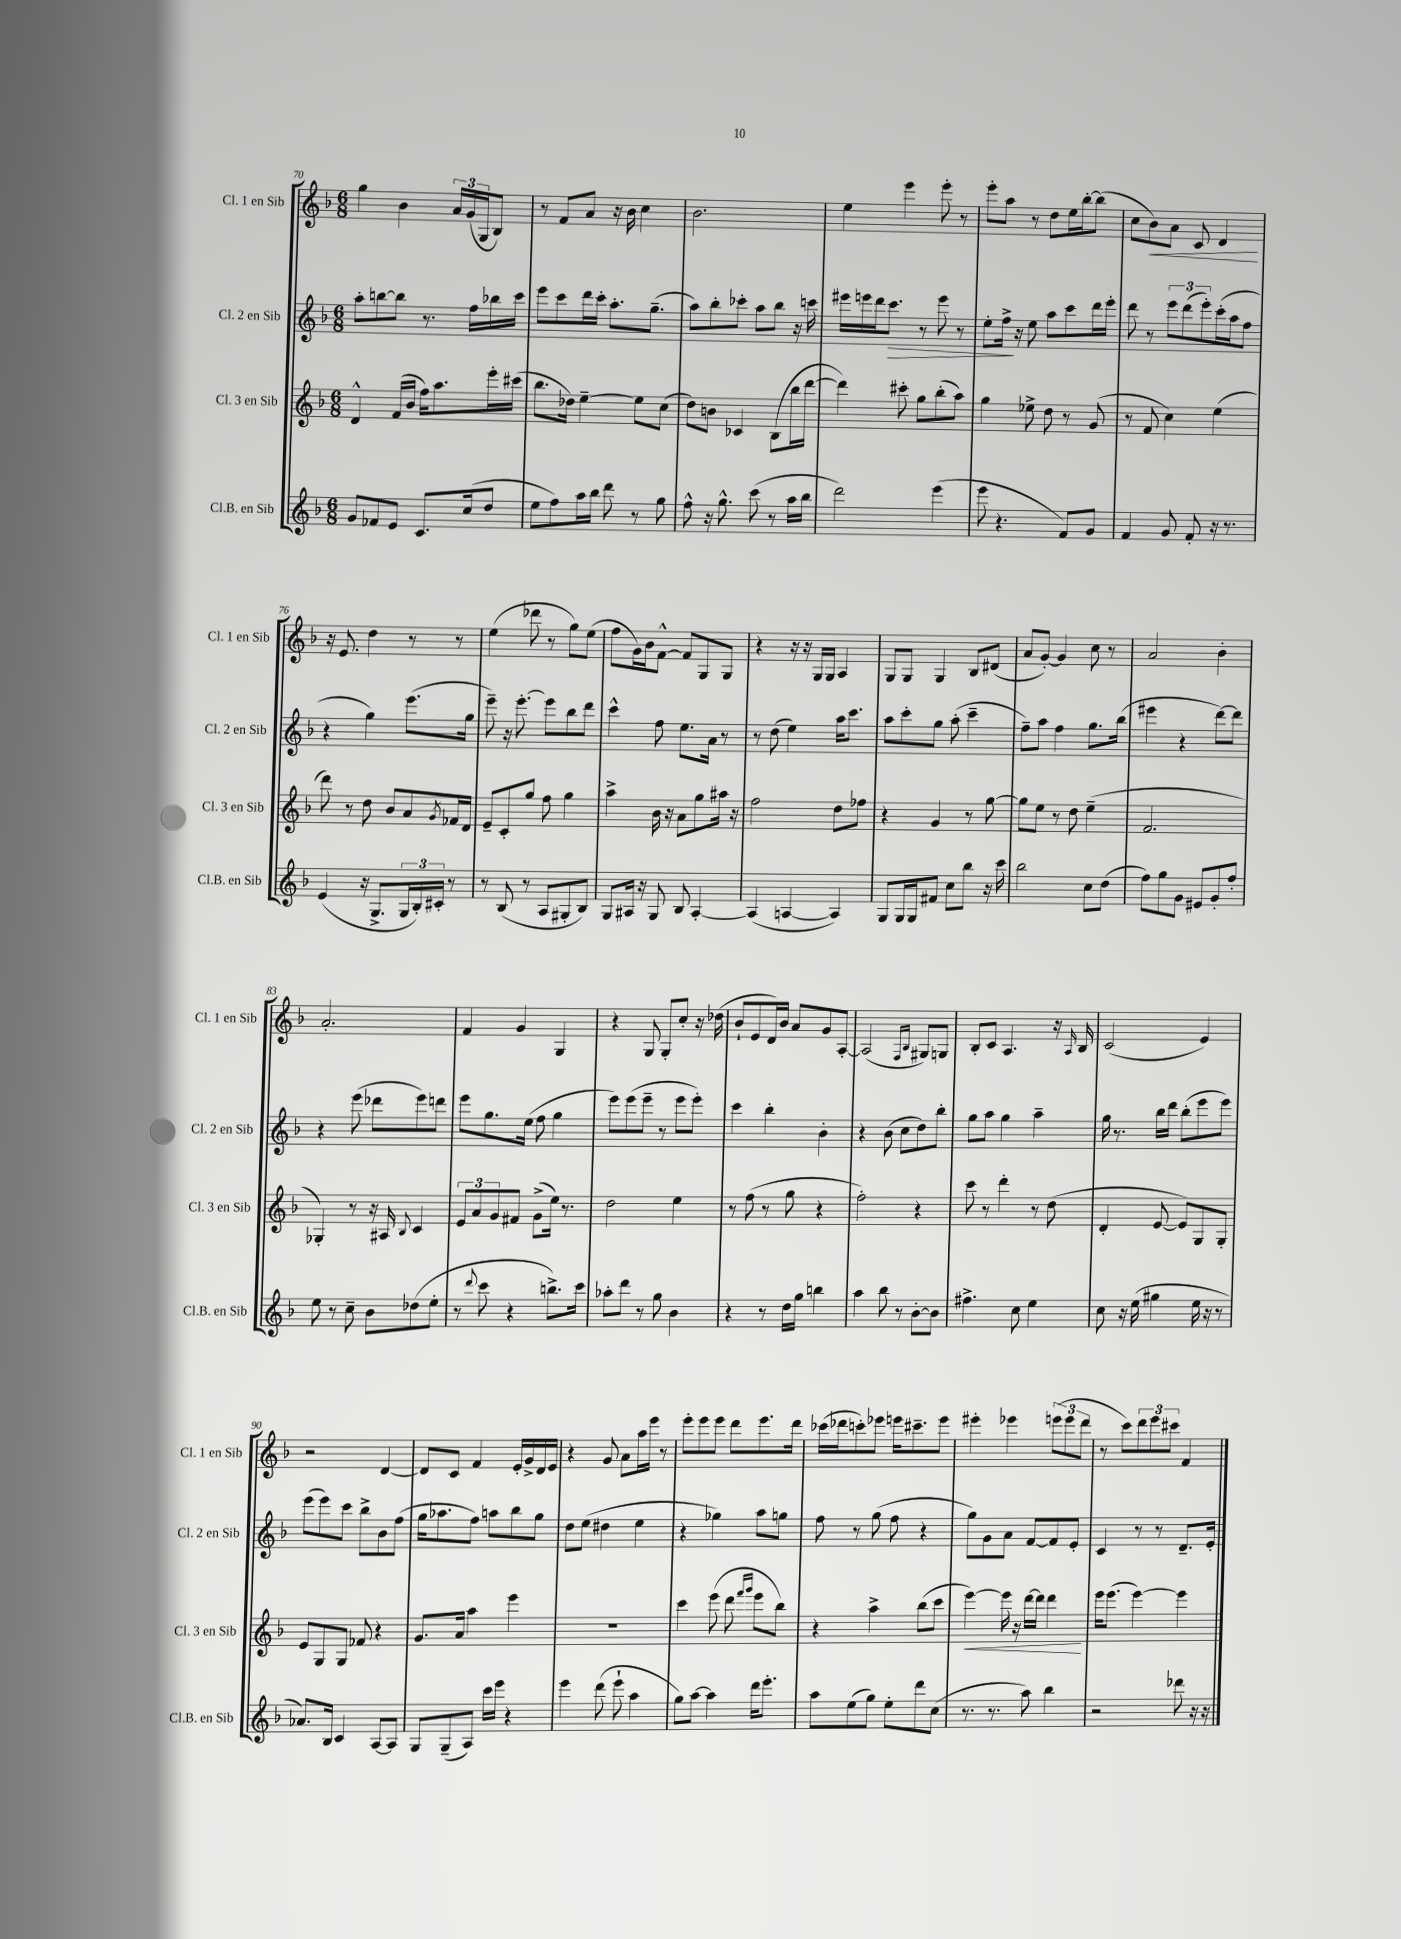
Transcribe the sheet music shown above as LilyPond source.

<<
\new StaffGroup <<
\new Staff = "s0" \with { instrumentName = "Cl. 1 en Sib" shortInstrumentName = "Cl. 1 en Sib" } {
    \clef treble \key f \major \numericTimeSignature \time 6/8
    g''4 bes'4 \tuplet 3/2 { a'16 g'16( g16 } bes8) |
    r8 f'8 a'8 r16 bes'16 c''4 |
    bes'2. |
    e''4 e'''4 e'''8-. r8 |
    e'''8-. a''8 r8 d''8 e''16 bes''16~-. bes''8( |
    c''8 bes'8\<) a'8 c'8 d'4\! |
    r16 e'8. d''4 r8 r8 |
    e''4( des'''8 r8 g''8) e''8( |
    f''8 g'16) bes'16 f'8~-^ f'8 g8 g8 |
    r4 r16 r16 g16 g16 a4 |
    g8 g8 g4 bes8 dis'8( |
    a'8 g'8~-.) g'4 c''8 r8 |
    a'2 bes'4-. |
    a'2.-. |
    f'4 g'4 g4 |
    r4 g8 g8-. c''8-. r16 des''16( |
    bes'8-! e'8 d'16) bes'16 a'8 g'8 a8~-. |
    a2( \grace { f16 bes16 } gis8) g8 |
    bes8-. c'8 a4. r16 \grace { a16 } bes16 |
    c'2( e'4) |
    r2 d'4~ |
    d'8 c'8 f'4 e'16-. g'16-> d'16 e'16 |
    r4 g'8 a'8 a''16 e'''16 r8 |
    e'''8-. e'''8 e'''8 d'''8 e'''8. d'''16 |
    ces'''16( des'''16 c'''8-.) ees'''8 e'''16 cis'''8.-- e'''8 |
    eis'''4-. ees'''4 \tuplet 3/2 { e'''8( e'''8 d'''8 } |
    r8 c'''8) \tuplet 3/2 { d'''8 e'''8 cis'''8 } f'4 \bar "|." |
}
\new Staff = "s1" \with { instrumentName = "Cl. 2 en Sib" shortInstrumentName = "Cl. 2 en Sib" } {
    \clef treble \key f \major \numericTimeSignature \time 6/8
    a''8-. b''8~ b''8 r8. f''16 bes''16 c'''16 |
    e'''8 c'''8 d'''16 c'''16-. a''8.-. g''8.--( |
    a''8) bes''8-. ces'''8-. a''8 bes''8 r16 c'''16 |
    eis'''16 e'''16 d'''16 c'''8.\> r8 e'''8 r8 |
    e''8-. f''16->\! r16 e''8 a''8 c'''8 d'''16 e'''16-. |
    d'''8 r8 \tuplet 3/2 { e'''8 d'''8( e'''8-.) } c'''16-.( a''16 f''8 |
    r4 g''4) e'''8.( g''16 |
    e'''8--) r16 e'''8.~-. e'''8 bes''8 d'''8 |
    c'''4-^ f''8 e''8. a'16 r8 |
    r8 d''8( e''4) a''16 c'''8. |
    a''8 c'''8-. g''8 a''8-.( c'''4-- |
    f''8--) a''8 f''4 g''8. bes''16( |
    eis'''4 r4 d'''8~) d'''8 |
    r4 e'''8( des'''8 e'''8) d'''8 |
    e'''8 g''8. e''16( f''8 g''4 |
    e'''8) e'''8( e'''8-- r8 e'''8 e'''8-.) |
    c'''4 bes''4-. bes'4-. |
    r4 bes'8( c''8 d''8) bes''8-. |
    g''8 a''8 g''4 a''4-- |
    g''16 r8. bes''16 d'''16 bes''8-.( e'''8 e'''8) |
    e'''8( e'''8) c'''8 bes''8-> bes'8 f''8( |
    g''16 aes''8. f''8) a''8 bes''8 g''8 |
    d''8 e''8( dis''4 e''4 |
    r4 ges''4) a''8 g''8 |
    f''8 r8 g''8( f''8 r4 |
    g''8) g'8 a'8 f'8~ f'8 e'8-. |
    c'4 r8 r8 d'8.-- e'16-. \bar "|." |
}
\new Staff = "s2" \with { instrumentName = "Cl. 3 en Sib" shortInstrumentName = "Cl. 3 en Sib" } {
    \clef treble \key f \major \numericTimeSignature \time 6/8
    d'4-^ f'16( bes'16 f''16) a''8. e'''16-. cis'''16( |
    bes''8. des''16) e''4~-- e''8 c''8( |
    d''8) b'8 ces'4 bes8( bes''16 d'''16~ |
    d'''4) cis'''8-. g''8 bes''8-.( a''8) |
    g''4 ees''8-> d''8 r8 g'8( |
    r8 f'8 c''4) e''4( |
    d'''8) r8 d''8 bes'8 a'8 \acciaccatura { g'8 } fes'16 d'16 |
    e'8-- c'8-. g''8 f''8 g''4 |
    a''4-> bes'16 r16 a'8 g''8 ais''16 r16 |
    f''2 d''8 fes''8 |
    r4 g'4 r8 g''8~ |
    g''8 e''8 r8 d''8 e''4--( |
    f'2. |
    ges4-.) r8 r16 ais16 \appoggiatura { bes8 } c'4 |
    \tuplet 3/2 { e'8 a'8 g'8 } fis'8 g'8->( e''16) r8. |
    d''2 e''4 |
    r8 f''8( r8 g''8 r4 |
    f''2-.) r4 |
    c'''8 r8 d'''4-. r8 d''8( |
    d'4-. e'8~ e'8) g8 g8-. |
    e'8 g8 g8 fes'8 r4 |
    g'8. a'16 a''4 e'''4 |
    R2. |
    c'''4 e'''8( d'''8 \grace { f'''16 g'''16 } e'''8 bes''8) |
    r4 a''4-> bes''8( c'''8 |
    e'''4~\<) e'''16 r16 d'''16~ d'''16 d'''4\! |
    e'''16 e'''8.( e'''4~) e'''4 \bar "|." |
}
\new Staff = "s3" \with { instrumentName = "Cl.B. en Sib" shortInstrumentName = "Cl.B. en Sib" } {
    \clef treble \key f \major \numericTimeSignature \time 6/8
    g'8 fes'8 e'8 c'8. c''16( d''8 |
    e''8 f''8) a''16 bes''16 d'''8 r8 g''8 |
    f''8-^ r16 g''8.-^ c'''8( r8 a''16 bes''16 |
    d'''2) e'''4( |
    e'''8 r4. f'8) g'8 |
    f'4 g'8 f'8-. r16 r8. |
    e'4( r16 g8.-> \tuplet 3/2 { g16 bes16-.) cis'16-. } r8 |
    r8 bes8( r8 a8 gis8-. bes8) |
    g8 ais16 r16 g8 bes8 ais4~-. |
    ais4( a4~ a4) |
    g8 g16 g16 fis'8 c''8 bes''8 r16 c'''16 |
    bes''2 c''8 d''8( |
    f''8) g''8 g'8 eis'8 g'8-. f''8-. |
    e''8 r8 c''8-- bes'8 des''8( e''8-. |
    r8 \appoggiatura { d'''8 } c'''8 r4 b''8.->) c'''16 |
    aes''8-. d'''8 r8 g''8 bes'4 |
    r4 r8 d''16 g''16 b''4 |
    a''4 bes''8 r8 bes'8~-. bes'8 |
    fis''4.-> c''8 e''4 |
    c''8 r16 e''16( gis''4 e''16 r16 r8 |
    aes'8.) bes16 c'4 a8~ a8 |
    g8 g8--( a8) c'''16 e'''16 r4 |
    e'''4 d'''8( e'''8-! a''4 |
    g''8) a''8~ a''4 d'''16 e'''8.-. |
    a''8 e''8( g''8) e''8-. d'''8 c''8( |
    r8. r8. a''8) bes''4 |
    r2 des'''8 r16 r16 \bar "|." |
}
>>
>>
\layout { \context { \Score currentBarNumber = #70 } }
